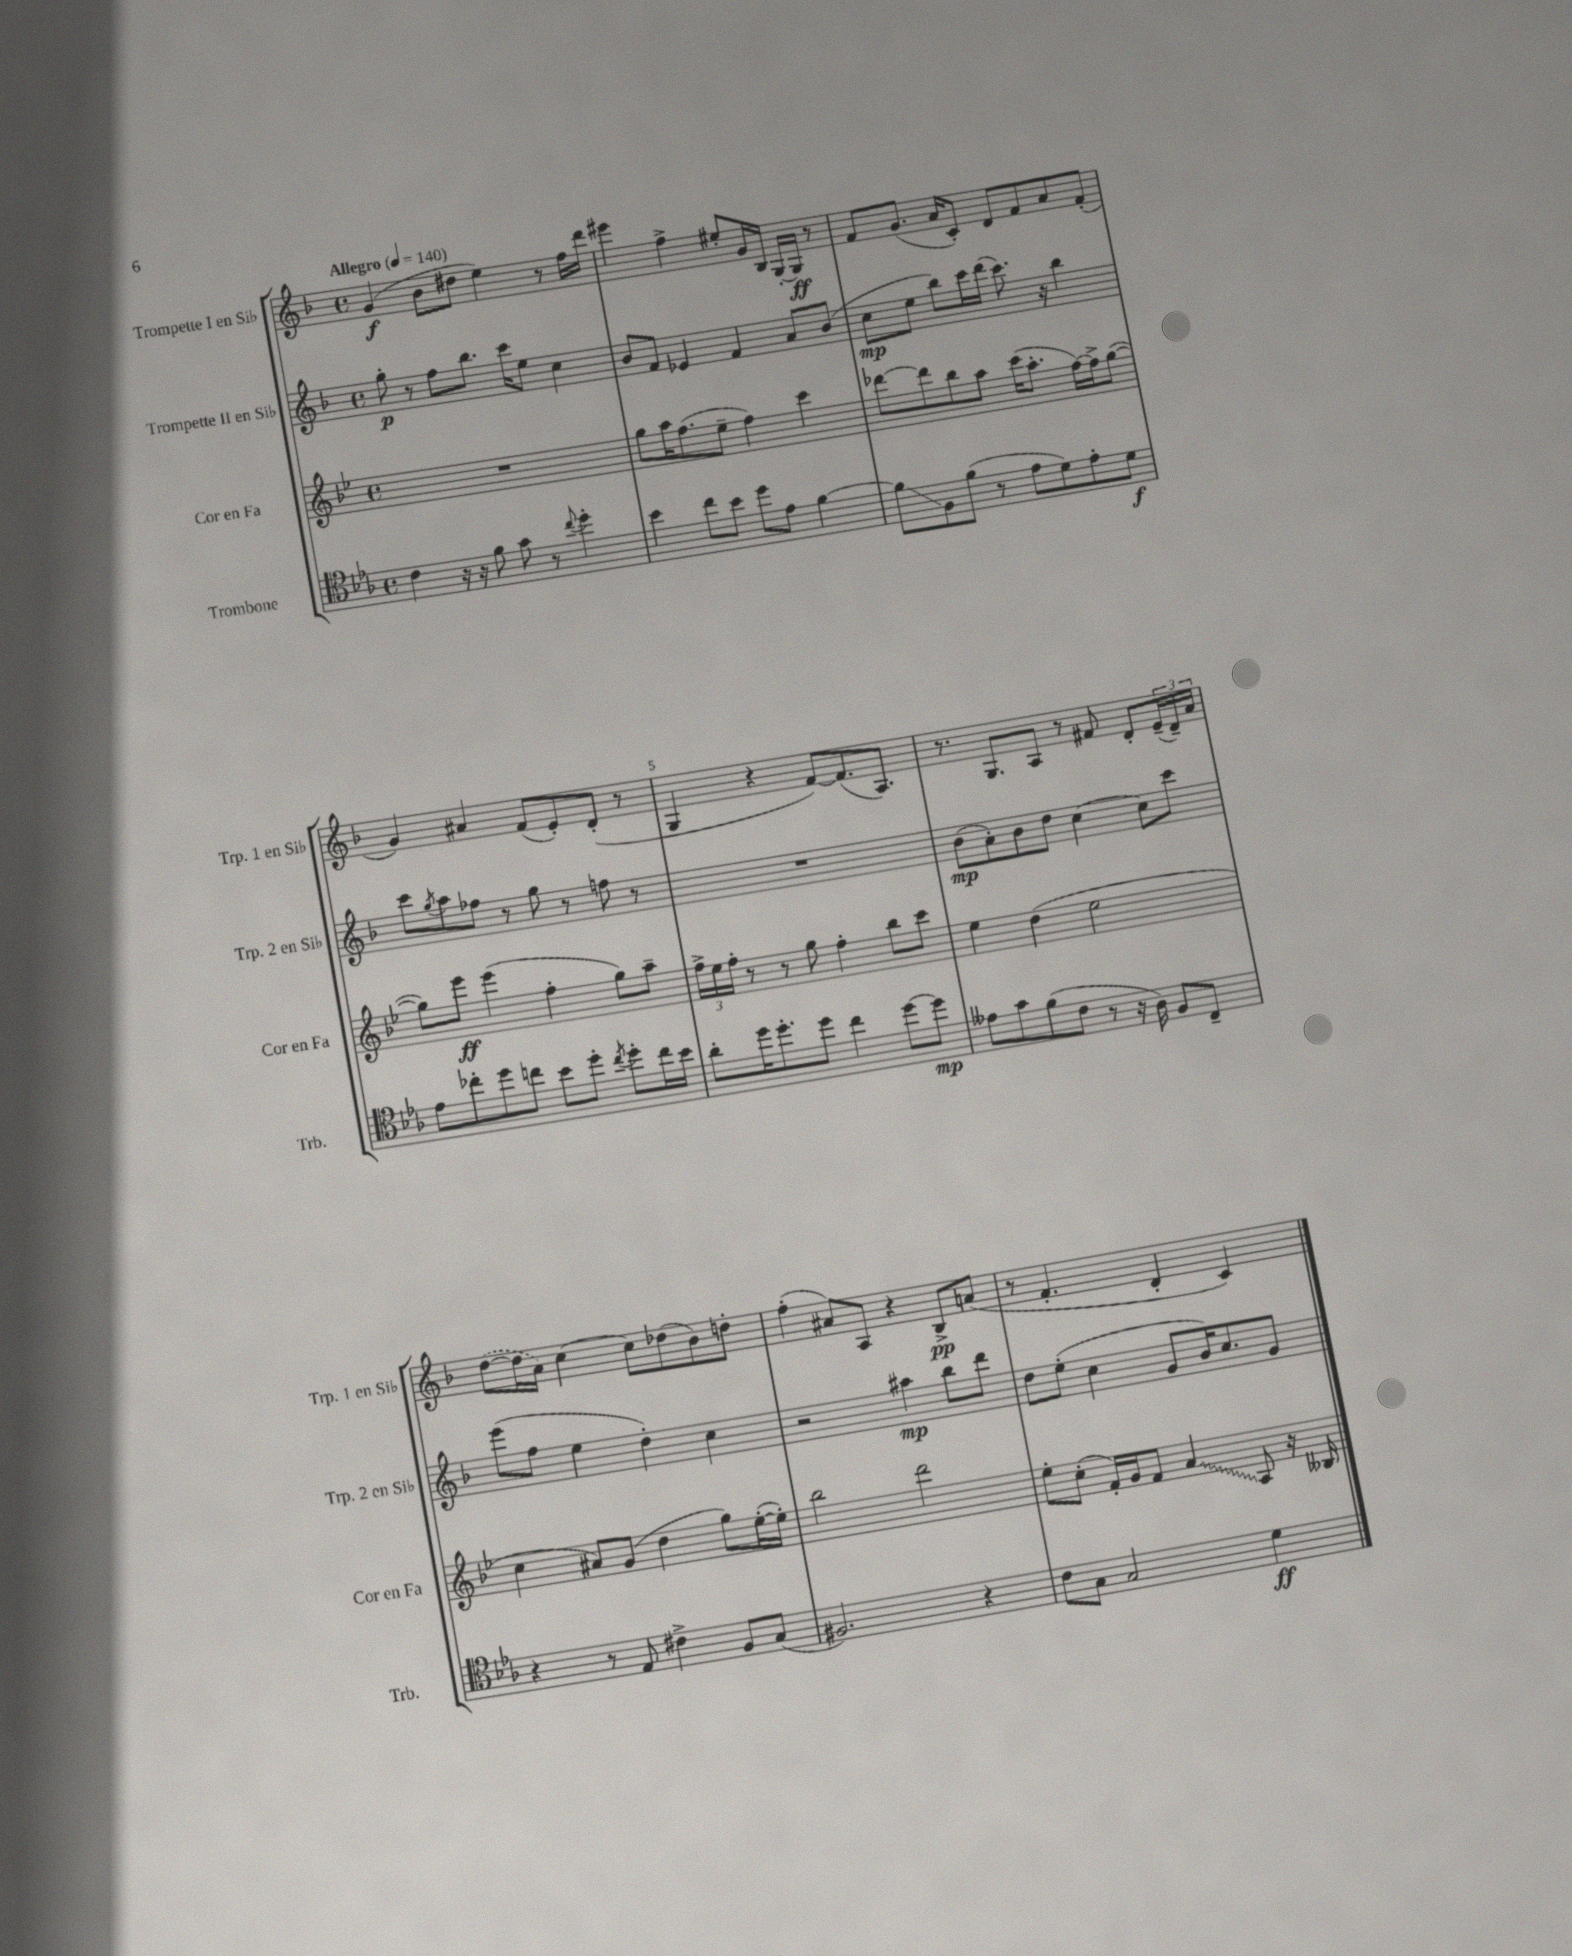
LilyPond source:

<<
\new StaffGroup <<
\new Staff = "s0" \with { instrumentName = "Trompette I en Sib" shortInstrumentName = "Trp. 1 en Sib" } {
    \clef treble \key f \major \defaultTimeSignature \time 4/4 \tempo "Allegro" 4 = 140
    g'4\f( bes'8 dis''8 e''4) r8 f''16 d'''16 |
    eis'''4 f''4-> eis''8-. g'16 bes16 g16~-. g16\ff r8 |
    f'8 g'8.( a'16 c'8-.) d'8 f'8 a'8 f'8-.( |
    g'4) ais'4 f'8( e'8-.) d'8-.( r8 |
    g4 r4 f'8~) f'8.( a8.) |
    r8. g8. a8 r8 fis'8 d'8-. \tuplet 3/2 { e'16--( d'16--) a'16 } |
    \once \slurDashed d''8~( d''16 a'16) c''4~ c''8 des''8( bes'8) d''8-. |
    f''4-.( ais'8) a8 r4 bes8->\pp a'8( |
    r8 f'4.-. d'4-. c'4) \bar "|." |
}
\new Staff = "s1" \with { instrumentName = "Trompette II en Sib" shortInstrumentName = "Trp. 2 en Sib" } {
    \clef treble \key f \major \defaultTimeSignature \time 4/4
    g''8-.\p r8 f''8 bes''8. c'''16 e''8 c''4 |
    bes'8 f'8 ees'4 f'4 a'8 bes'8( |
    c''8\mp e''8 bes''8) c'''16 d'''16( c'''8.) r16 bes''4 |
    c'''8 \acciaccatura { g''8 } a''8 fes''8 r8 g''8 r8 f''8 r8 |
    R1 |
    bes'8\mp( a'8-.) bes'8 d''8 c''4~ c''8 c'''8 |
    e'''8( f''8 e''4 d''4-.) c''4 |
    r2 ais''4\mp bes''8 d'''8 |
    d''8 e''8-.( c''4 g'8 bes'16) c''8. g'8 \bar "|." |
}
\new Staff = "s2" \with { instrumentName = "Cor en Fa" shortInstrumentName = "Cor en Fa" } {
    \clef treble \key bes \major \defaultTimeSignature \time 4/4
    R1 |
    g''8 a''16 f''8.( ees''8-- f''4) c'''4 |
    des'''8~ des'''8 bes''8 a''8 c'''16( a''8.-. f''16~) f''16-> g''8~( |
    g''8) ees'''8\ff ees'''4( f''4-. g''8) a''8-- |
    \tuplet 3/2 { f''16-> ees''16 f''16-. } r8 r8 g''8 f''4-. bes''8 c'''8 |
    ees''4 d''4( ees''2 |
    c''4 ais'8) g'8( d''4 g''8) ees''16~-.( ees''16-.) |
    bes''2 d'''2 |
    ees''8-. c''8-.( f'16-.) g'16 f'8 \once \override Glissando.style = #'zigzag a'4\glissando a8 r16 beses16 \bar "|." |
}
\new Staff = "s3" \with { instrumentName = "Trombone" shortInstrumentName = "Trb." } {
    \clef tenor \key ees \major \defaultTimeSignature \time 4/4
    c'4 r16 r16 f'8 g'8 r8 \appoggiatura { c''8 } d''4-. |
    bes'4 c''8 bes'8 d''8 ees'8 f'4~ |
    f'8\glissando f8 f'8( r8 ees'8 d'8) ees'8-. d'8\f |
    ees'8 ces''8-. d''8 c''8 bes'8 d''8-. \acciaccatura { c''8 } d''8-. c''16 bes'16 |
    aes'8-. d''16 d''8.-. d''8 c''4 d''8~ d''8\mp |
    eeses'8 g'8 f'8( c'8 r8 r16 aes16) f8 c8-- |
    r4 r8 ees8 cis'4-> f8 g8( |
    fis2.) r4 |
    c'8 g8 g2 d'4\ff \bar "|." |
}
>>
>>
\layout { \context { \Score \override BarNumber.break-visibility = ##(#f #t #t) barNumberVisibility = #(every-nth-bar-number-visible 5) } }
